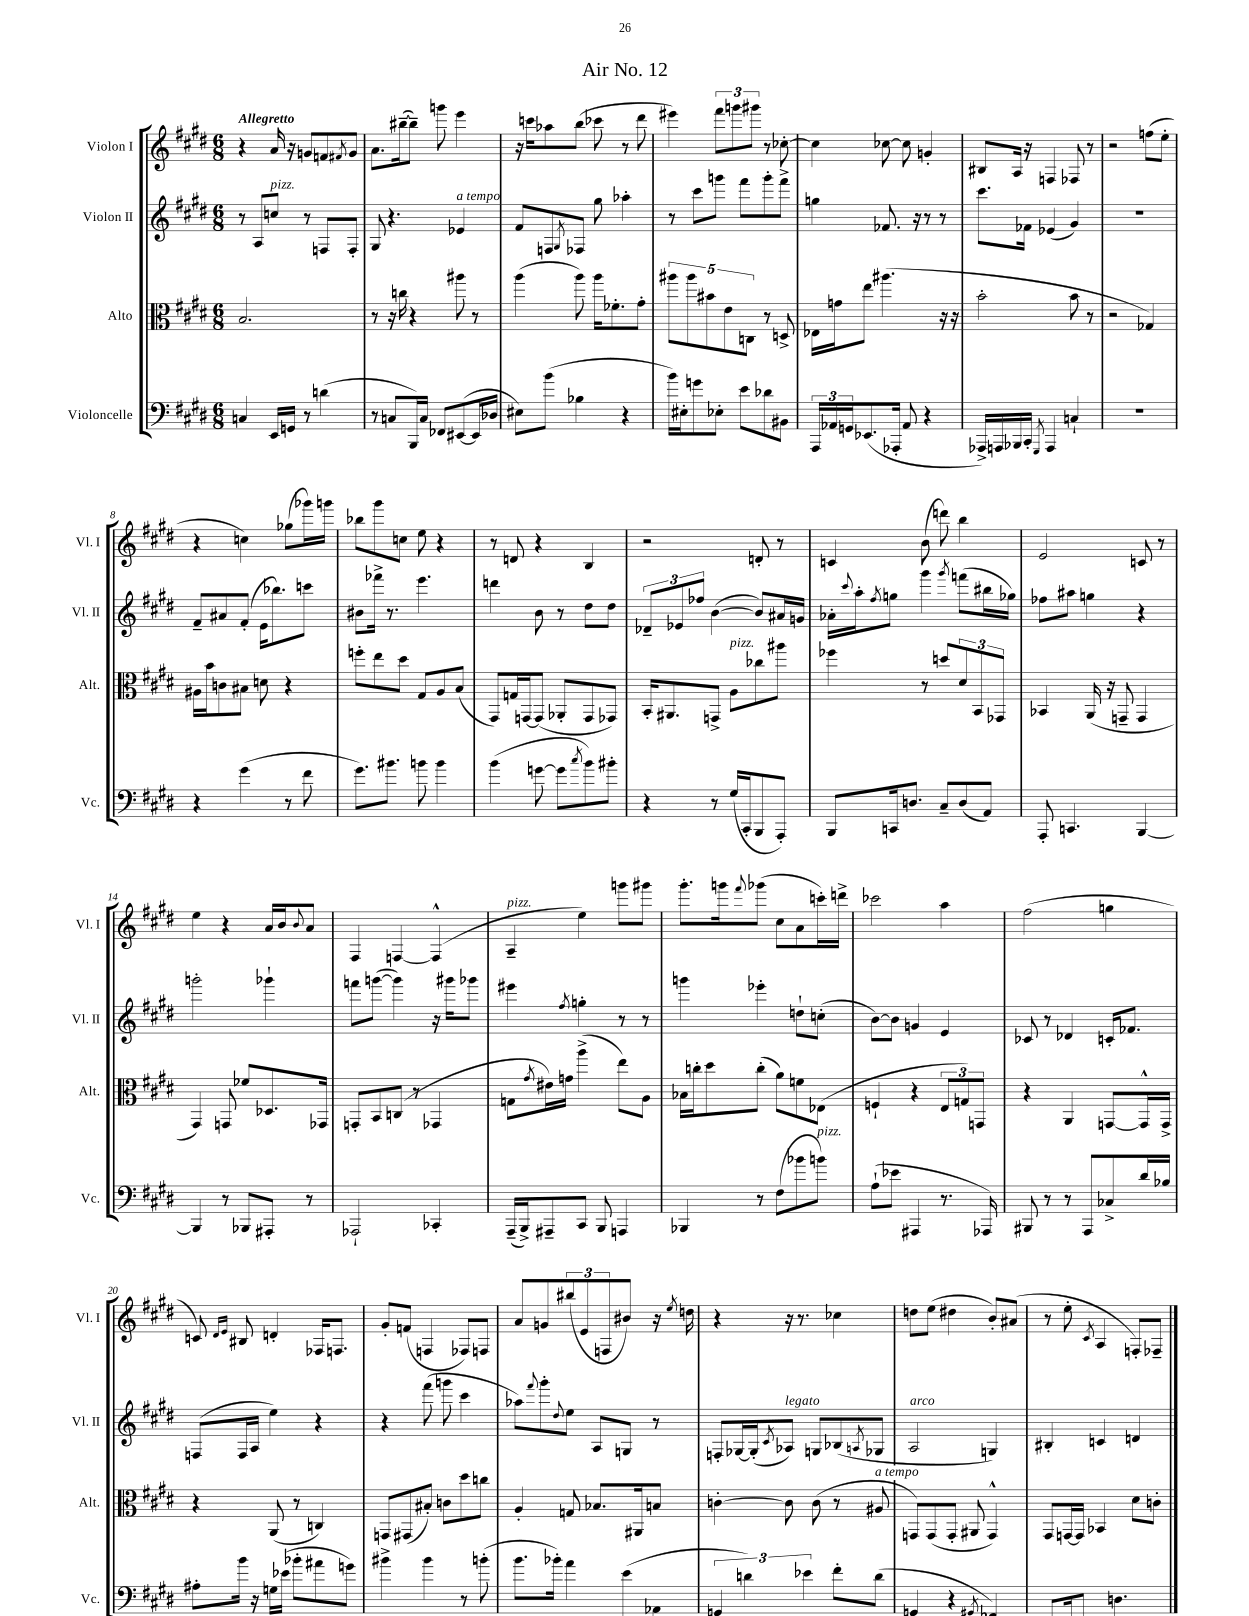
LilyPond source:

\header { title = "Air No. 12" }
<<
\new StaffGroup <<
\new Staff = "s0" \with { instrumentName = "Violon I" shortInstrumentName = "Vl. I" } {
    \clef treble \key e \major \numericTimeSignature \time 6/8 \tempo "Allegretto"
    r4 a'16 r16 g'8 f'8 \acciaccatura { fis'8 } g'8 |
    a'8. bis''16~--( bis''8--) g'''8 e'''4 |
    r16 c'''16 aes''8 b''8( ces'''8 r8 dis'''8 |
    eis'''4) \tuplet 3/2 { fis'''8 g'''8 gis'''8 } r8 ces''8~-. |
    ces''4 ces''8~ ces''8 g'4-. |
    bis8 a16 r16 f4 fes8 r8 |
    r2 f''8( e''8-. |
    r4 c''4) ges''8( ges'''16) g'''16 |
    bes''8 gis'''8 c''8 e''8 r4 |
    r8 d'8 r4 b4 |
    r2 d'8-. r8 |
    c'4 b'8( d'''8) b''4 |
    e'2 c'8 r8 |
    e''4 r4 a'16 b'16 \appoggiatura { b'8 } a'8 |
    fis4 f4~ f4-^( |
    a4--^\markup { \italic "pizz." } e''4) g'''8 gis'''8 |
    gis'''8.-. g'''16 \appoggiatura { fis'''8 } ges'''8( cis''8 a'8 c'''16-.) d'''16-> |
    ces'''2 a''4 |
    fis''2( g''4 |
    c'8) \grace { dis'16 e'16 } bis8 d'4-. fes16 f8. |
    gis'8-. f'8( f4 fes8) f8 |
    a'8 g'8 \tuplet 3/2 { bis''8( e'8 f8 } bis'8) r16 \acciaccatura { e''8 } d''16 |
    r4 r16 r8. ces''4 |
    d''8 e''8( dis''4 b'8-.) ais'8( |
    r8 e''8-. \acciaccatura { cis'8 } a4 f8-.) fes8-- \bar "|." |
}
\new Staff = "s1" \with { instrumentName = "Violon II" shortInstrumentName = "Vl. II" } {
    \clef treble \key e \major \numericTimeSignature \time 6/8
    r8 a8 c''8^\markup { \italic "pizz." } r8 f8 f8-. |
    gis8 r4. ees'4^\markup { \italic "a tempo" } |
    fis'8 f8 \acciaccatura { gis8 } fes8 gis''8 aes''4-. |
    r8 cis'''8 g'''8 fis'''8 g'''8-. fis'''8-> |
    g''4 fes'8. r16 r8 r8 |
    cis'''8. fes'16 ees'4( gis'4) |
    R2. |
    fis'8-- ais'8 fis'8-.( e'16 bes''8.) c'''8 |
    bis'8 fes'''16-> r8. e'''4. |
    d'''4 b'8 r8 dis''8 dis''8 |
    \tuplet 3/2 { des'8-- ees'8 fes''8 } b'4~( b'8) ais'16 g'16 |
    aes'16-. \appoggiatura { cis'''8 } a''16-. \acciaccatura { fis''8 } g''8 gis'''4 \acciaccatura { gis'''8 } f'''8( bis''16 ges''16) |
    fes''8 ais''8 g''4 r4 |
    g'''2-. ges'''4-! |
    f'''8 g'''8~( g'''4) r16 gis'''16 ges'''8 |
    eis'''4 \acciaccatura { fis''8 } g''4-. r8 r8 |
    g'''4 ees'''4-. d''8-! c''8-.( |
    b'8~) b'8 g'4 e'4 |
    ces'8 r8 des'4 c'16-. fes'8. |
    f8( f16 a16 e''4) r4 |
    r4 fis'''8( g'''8 cis'''4 |
    aes''8) \appoggiatura { fis'''8 } gis'''8-. \appoggiatura { dis''8 } e''8 a8 g8 r8 |
    f8-. ges16~ ges16-.( \acciaccatura { cis'8 } aes8^\markup { \italic "legato" }) g8 bes8( \acciaccatura { a8 } ges8 |
    a2^\markup { \italic "arco" } g4) |
    bis4-. c'4 d'4 \bar "|." |
}
\new Staff = "s2" \with { instrumentName = "Alto" shortInstrumentName = "Alt." } {
    \clef alto \key e \major \numericTimeSignature \time 6/8
    b2. |
    r8 r16 c''16 r4 ais''8 r8 |
    a''4( a''8) a''16 fes'8.-. gis'8-. |
    \tuplet 5/4 { ais''8 ais''8 bis'8 e'8 c8 } r8 d8-> |
    ees16 g'16 e''8 ais''4.( r16 r16 |
    b'2-. b'8 r8 |
    r2 ges4) |
    ais16 b'16 c'8 bis8 d'8 r4 |
    f''8-. e''8 dis''8 gis8 a8 b8( |
    gis,8) g16 g,16~ g,8( aes,8-. g,8 ges,8) |
    b,16-. ais,8. g,8-> a8^\markup { \italic "pizz." } ces''8 ais''8 |
    fes''4 r8 d''8 \tuplet 3/2 { dis'8 b,8 ges,8 } |
    bes,4 a,16( r16 g,8-- g,4 |
    gis,4) g,8 fes'8 des8. ges,16 |
    g,8-. b,8 c8( r8 ges,4 |
    g8 \acciaccatura { gis'8 } eis'16) g'16 a''4->( e''8) a8 |
    bes16 c''16-. dis''8 c''8-.( a'8) f'8 ees8( |
    f4-! r4 \tuplet 3/2 { e8 g8) g,8 } |
    r4 a,4 g,8~ g,16-^ g,16-> |
    r4 a,8( r8 c4) |
    g,8 gis,8( bis8-.) c'8 dis''8 c''8 |
    a4-. g8 bes8. ais,16 b8 |
    c'4~-. c'8 c'8( r8 ais8^\markup { \italic "a tempo" } |
    g,8) g,8( g,8-. ais,8 g,4-^) |
    gis,8 g,16~ g,16 bes,4 dis'8 c'8-. \bar "|." |
}
\new Staff = "s3" \with { instrumentName = "Violoncelle" shortInstrumentName = "Vc." } {
    \clef bass \key e \major \numericTimeSignature \time 6/8
    c4 e,16 g,16 r8 d'4( |
    r8 c8 b,,16) c16 fes,8 eis,8~( eis,16 des16 |
    eis8) b'8( bes4 r4 |
    b'16) eis16-. g'8 ees8-. e'8 des'8 bis,8 |
    \tuplet 3/2 { a,,16 aes,16 g,16 } ees,8.( aes,,16-. aes,8 r4 |
    aes,,16->) a,,16 bes,,16 cis,16-. \acciaccatura { gis,,8 } a,,4 c4-! |
    R2. |
    r4 gis'4( r8 fis'8 |
    gis'8.) bis'8. b'8 b'4 |
    b'4( g'8~ g'8 \acciaccatura { cis''8 } b'8) bis'8-. |
    r4 r8 gis16( cis,16-. b,,8 a,,8-.) |
    b,,8 c,16 d8. cis8-- d8( a,8) |
    a,,8-. c,4. b,,4~ |
    b,,4 r8 bes,,8 ais,,8-. r8 |
    aes,,2-! ces,4-. |
    a,,16--( b,,16->) ais,,8-- cis,8 b,,8 a,,4 |
    bes,,4 r8 fis8( bes'8 b'8^\markup { \italic "pizz." }) |
    a8-!( ees'8 ais,,4 r8. aes,,16) |
    bis,,8 r8 r8 a,,8 ces8-> dis'16 bes16 |
    ais8-. b'16 r16 g16 ees'16( bes'8-. ais'8 g'8) |
    bis'4-> bis'4 r8 b'8-.( |
    b'8. bes'16-.) a'4 e'8( aes,8 |
    \tuplet 3/2 { g,4 d'4) ees'4 } fis'8-. d'8( |
    g,4 r4 \acciaccatura { gis,8 } fes,4) |
    ais,,8~-. ais,,16 cis,8.-. d4. \bar "|." |
}
>>
>>
